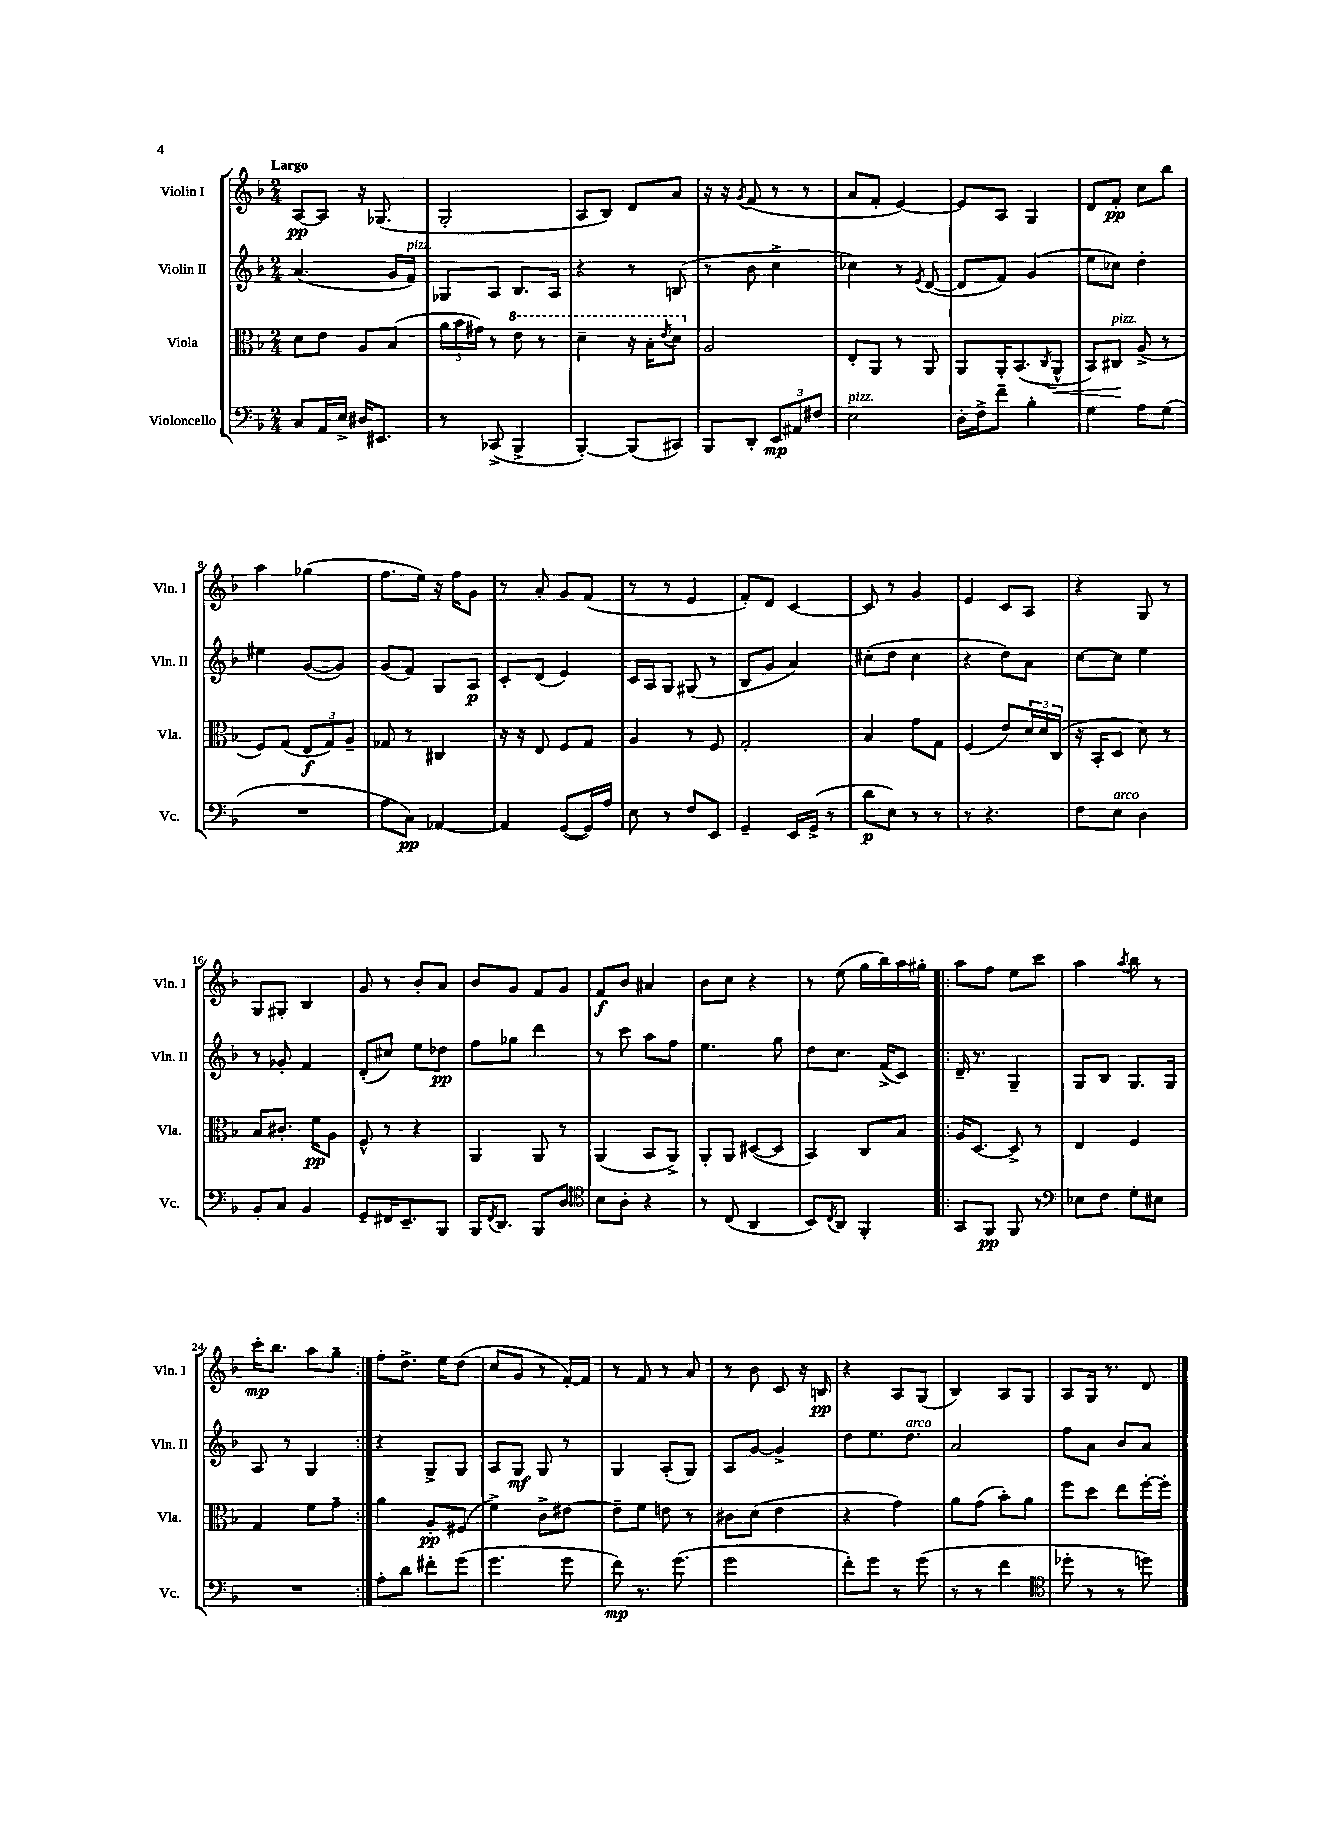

**kern	**dynam	**kern	**dynam	**kern	**dynam	**kern	**dynam
*part4	*part4	*part3	*part3	*part2	*part2	*part1	*part1
*staff4	*staff4	*staff3	*staff3	*staff2	*staff2	*staff1	*staff1
*I"Violoncello	*	*I"Viola	*	*I"Violin II	*	*I"Violin I	*
*I'Vc.	*	*I'Vla.	*	*I'Vln. II	*	*I'Vln. I	*
*clefF4	*	*clefC3	*	*clefG2	*	*clefG2	*
*k[b-]	*	*k[b-]	*	*k[b-]	*	*k[b-]	*
*M2/4	*	*M2/4	*	*M2/4	*	*M2/4	*
=1	=1	=1	=1	=1	=1	=1	=1
!	!	!	!	!	!	!LO:TX:a:B:t=Largo	!
8C/L	.	8d\L	.	(4.a/	.	[8A/L	pp
16AA/L	.	8e\J	.	.	.	8A/J]	.
16E^/JJ	.	.	.	.	.	.	.
16D#X/KL	.	8A/L	.	.	.	16r	.
8.EE#X/J	.	.	.	.	.	(8.G-X/	.
.	.	(8B-/J	.	16g/LL	.	.	.
!	!	!	!	!LO:TX:a:i:t=pizz.	!	!	!
.	.	.	.	16f/JJ)	.	.	.
=2	=2	=2	=2	=2	=2	=2	=2
8r	.	24a\LL	.	8G-X/L	.	2G'/	.
.	.	24b-\	.	.	.	.	.
.	.	24g#X\JJ)	.	.	.	.	.
(8CC-X^/	.	8r	.	8A/J	.	.	.
*	*	*8va	*	*	*	*	*
4BBB-^/	.	8ee\	.	8.B-/L	.	.	.
.	.	8r	.	.	.	.	.
.	.	.	.	16A/Jk	.	.	.
=3	=3	=3	=3	=3	=3	=3	=3
[4BBB-'/)	.	4dd~\	.	4r	.	8A/L	.
.	.	.	.	.	.	8B-/J)	.
(8BBB-/L]	.	16r	.	8r	.	8d/L	.
.	.	16b-'\KL	.	.	.	.	.
.	.	8qee/	.	.	.	.	.
8CC#X/J)	.	8dd\J	.	(8Bn/	.	8a/J	.
=4	=4	=4	=4	=4	=4	=4	=4
*	*	*X8va	*	*	*	*	*
8BBB-/L	.	2A/	.	8r	.	16r	.
.	.	.	.	.	.	16r	.
.	.	.	.	.	.	8qg/	.
8DD'/J	.	.	.	8b-\	.	(8f/	.
12EE/L	mp	.	.	4cc^\	.	8r	.
12AA#X/	.	.	.	.	.	.	.
.	.	.	.	.	.	8r	.
12F#X/J	.	.	.	.	.	.	.
=5	=5	=5	=5	=5	=5	=5	=5
!LO:TX:a:i:t=pizz.	!	!	!	!	!	!	!
2E\	.	8E'/L	.	4cc-X\)	.	8a/L	.
.	.	8AA/J	.	.	.	8f'/J	.
.	.	8r	.	8r	.	[4e/)	.
.	.	.	.	8qe/	.	.	.
.	.	8AA/	.	([8d/	.	.	.
=6	=6	=6	=6	=6	=6	=6	=6
16D'\LL	.	8AA/L	.	8d/L]	.	8e/L]	.
16F^\J	.	.	.	.	.	.	.
8f~\J	.	16AA'/K	.	8f/J)	.	8A/J	.
.	.	(8.BB-/	.	.	.	.	.
4B-'\	.	.	.	(4g/	.	4G/	.
.	.	8qC/	.	.	.	.	.
!	!	!	!LO:HP:b	!	!	!	!
.	.	8AA^^/J	<	.	.	.	.
=7	=7	=7	=7	=7	=7	=7	=7
4G\	.	8BB-/L)	.	8ee\L	.	8d/L	.
!	!	!LO:TX:a:i:t=pizz.	!	!	!	!	!
.	.	8C#X/J	.	8cc-X\J)	.	8f'/J	pp
8A\L	.	(8A^/	[	4dd'\	.	8cc\L	.
(8G\J	.	8r	.	.	.	8bb-\J	.
!!LO:LB:g=z
=8	=8	=8	=8	=8	=8	=8	=8
2r	.	8F/L)	.	4ee#X\	.	4aa\	.
.	.	(8G/J	.	.	.	.	.
.	.	12E/L	f	([8g/L	.	(4gg-X\	.
.	.	12G/)	.	.	.	.	.
.	.	.	.	8g/J])	.	.	.
.	.	12A~/J	.	.	.	.	.
=9	=9	=9	=9	=9	=9	=9	=9
8A\L	.	8G-X/	.	(8g/L	.	8.ff\L	.
8C\J)	pp	8r	.	8f/J)	.	.	.
.	.	.	.	.	.	16ee\Jk)	.
[4AA-X/	.	4C#X/	.	8G/L	.	16r	.
.	.	.	.	.	.	16ff\KL	.
.	.	.	.	8A/J	p	8g\J	.
=10	=10	=10	=10	=10	=10	=10	=10
4AA-/]	.	16r	.	8c'/L	.	8r	.
.	.	16r	.	.	.	.	.
.	.	8E/	.	(8d/J	.	8a'/	.
([8GG/L	.	8F/L	.	4e/)	.	8g/L	.
16GG/L])	.	8G/J	.	.	.	(8f/J	.
16A/JJ	.	.	.	.	.	.	.
=11	=11	=11	=11	=11	=11	=11	=11
8E\	.	4A/	.	16c/LL	.	8r	.
.	.	.	.	16A/J	.	.	.
8r	.	.	.	8G/J	.	8r	.
8F/L	.	8r	.	(8G#X/	.	4e/	.
8EE/J	.	8F/	.	8r	.	.	.
=12	=12	=12	=12	=12	=12	=12	=12
4GG~/	.	2G'/	.	8B-/L	.	8f'/L)	.
.	.	.	.	8g/J	.	8d/J	.
16EE/LL	.	.	.	4a/)	.	[4c/	.
(16GG^/JJ	.	.	.	.	.	.	.
8r	.	.	.	.	.	.	.
=13	=13	=13	=13	=13	=13	=13	=13
8d\L	p	4B-/	.	(8cc#X'\L	.	8c/]	.
8E\J)	.	.	.	8dd\J	.	8r	.
8r	.	8g\L	.	4cc#\	.	4g/	.
8r	.	8G\J	.	.	.	.	.
=14	=14	=14	=14	=14	=14	=14	=14
8r	.	(4F/	.	4r	.	4e/	.
4.r	.	.	.	.	.	.	.
.	.	8e/L)	.	8dd\L)	.	8c/L	.
.	.	24d/L	.	8a\J	.	8A/J	.
.	.	24d/	.	.	.	.	.
.	.	(24C/JJ	.	.	.	.	.
=15	=15	=15	=15	=15	=15	=15	=15
8F\L	.	16r	.	[8cc\L	.	4r	.
.	.	16BB-'/KL	.	.	.	.	.
!LO:TX:a:i:t=arco	!	!	!	!	!	!	!
8E\J	.	8D/J	.	8cc\J]	.	.	.
4D\	.	8d\)	.	4ee\	.	8G/	.
.	.	8r	.	.	.	8r	.
!!LO:LB:g=z
=16	=16	=16	=16	=16	=16	=16	=16
8BB-'/L	.	8B-/L	.	8r	.	8G/L	.
8C/J	.	8.c#X'/J	.	8g-X'/	.	8G#X'/J	.
4BB-/	.	.	.	4f/	.	4B-/	.
.	.	16f\KL	pp	.	.	.	.
.	.	8A\J	.	.	.	.	.
=17	=17	=17	=17	=17	=17	=17	=17
8GG~/L	.	8F^^/	.	(8d'/L	.	8g/	.
16FF#X/K	.	8r	.	8cc#X/J)	.	8r	.
8.EE~/	.	.	.	.	.	.	.
.	.	4r	.	8ee\L	.	8b-'/L	.
8BBB-/J	.	.	.	8dd-X\J	pp	8a/J	.
=18	=18	=18	=18	=18	=18	=18	=18
16BBB-/KL	.	4AA/	.	8ff\L	.	8b-/L	.
8qFF/	.	.	.	.	.	.	.
8.DD/J	.	.	.	.	.	.	.
.	.	.	.	8gg-X\J	.	8g/J	.
8BBB-/L	.	8AA/	.	4ddd\	.	8f/L	.
8D/J	.	8r	.	.	.	8g/J	.
=19	=19	=19	=19	=19	=19	=19	=19
*clefC4	*	*	*	*	*	*	*
8B-\L	.	(4AA/	.	8r	.	8f/L	f
8A'\J	.	.	.	8ccc\	.	8b-/J	.
4r	.	8BB-/L	.	8aa\L	.	4a#X/	.
.	.	8AA^/J)	.	8ff\J	.	.	.
=20	=20	=20	=20	=20	=20	=20	=20
8r	.	8AA'/L	.	4.ee\	.	8b-\L	.
(8C/	.	8AA/J	.	.	.	8cc\J	.
4AA/	.	([8D#X/L	.	.	.	4r	.
.	.	8D#/J]	.	8gg\	.	.	.
=21	=21	=21	=21	=21	=21	=21	=21
8BB-/L)	.	4BB-/)	.	8dd\L	.	8r	.
8qC/	.	.	.	.	.	.	.
8AA/J	.	.	.	8.cc\J	.	(8ee\	.
4FF'/	.	8C/L	.	.	.	16gg\LL	.
.	.	.	.	(16f^/KL	.	16bb-\)	.
.	.	8B-/J	.	8c/J)	.	16aa\	.
.	.	.	.	.	.	16gg#X'\JJ	.
=22!|:	=22!|:	=22!|:	=22!|:	=22!|:	=22!|:	=22!|:	=22!|:
8GG/L	.	16A/KL	.	16d~/	.	8aa\L	.
.	.	[8.D/J	.	8.r	.	.	.
8FF/J	pp	.	.	.	.	8ff\J	.
8FF/	.	8D^/]	.	4G~/	.	8ee\L	.
8r	.	8r	.	.	.	8ccc\J	.
=23	=23	=23	=23	=23	=23	=23	=23
*clefF4	*	*	*	*	*	*	*
8E-X\L	.	4E/	.	8G/L	.	4aa\	.
8F\J	.	.	.	8B-/J	.	.	.
.	.	.	.	.	.	8qaa/	.
8G'\L	.	4F/	.	8.G/L	.	8bb-\	.
8E#X\J	.	.	.	.	.	8r	.
.	.	.	.	16G/Jk	.	.	.
!!LO:LB:g=z
=24	=24	=24	=24	=24	=24	=24	=24
2r	.	4G/	.	8A/	.	16ccc'\KL	mp
.	.	.	.	.	.	8.bb-\J	.
.	.	.	.	8r	.	.	.
.	.	8f\L	.	4G/	.	8aa\L	.
.	.	8g~\J	.	.	.	8gg~\J	.
=25:|!	=25:|!	=25:|!	=25:|!	=25:|!	=25:|!	=25:|!	=25:|!
8A'\L	.	4a\	.	4r	.	8ff'\L	.
8d\J	.	.	.	.	.	8.dd^\J	.
8f#X'\L	.	8A'/L	pp	8G^/L	.	.	.
.	.	.	.	.	.	16ee\KL	.
(8g\J	.	(8F#X/J	.	8G/J	.	(8dd\J	.
=26	=26	=26	=26	=26	=26	=26	=26
4.g\	.	4f^\)	.	8A/L	.	8cc/L	.
.	.	.	.	8G/J	mf	8g/J	.
.	.	8c^\L	.	8G/	.	8r	.
8g\	.	[8e#X\J	.	8r	.	[16f'/LL)	.
.	.	.	.	.	.	16f/JJ]	.
=27	=27	=27	=27	=27	=27	=27	=27
8f\)	mp	8e#~\L]	.	4G/	.	8r	.
8.r	.	8f\J	.	.	.	8f/	.
.	.	8en\	.	(8A'/L	.	8r	.
(8.g\	.	.	.	.	.	.	.
.	.	8r	.	8G/J)	.	8a/	.
=28	=28	=28	=28	=28	=28	=28	=28
2g\	.	8c#X\L	.	8A/L	.	8r	.
.	.	(8d\J	.	[8g/J	.	8b-\	.
.	.	4e\	.	4g^/]	.	8c/	.
.	.	.	.	.	.	16r	.
.	.	.	.	.	.	16Bn/	pp
=29	=29	=29	=29	=29	=29	=29	=29
8f'\L)	.	4r	.	8dd\L	.	4r	.
8g\J	.	.	.	8.ee\	.	.	.
8r	.	4g\)	.	.	.	8A/L	.
!	!	!	!	!LO:TX:a:i:t=arco	!	!	!
.	.	.	.	8.dd\J	.	.	.
(8g\	.	.	.	.	.	(8G/J	.
=30	=30	=30	=30	=30	=30	=30	=30
8r	.	8a\L	.	2a/	.	4B-/)	.
8r	.	(8g\J	.	.	.	.	.
4f\	.	8b-'\L)	.	.	.	8A/L	.
.	.	8a\J	.	.	.	8G/J	.
=31	=31	=31	=31	=31	=31	=31	=31
*clefC4	*	*	*	*	*	*	*
8dd-X'\	.	8ff\L	.	8ff\L	.	8A/L	.
8r	.	8dd\J	.	8a\J	.	16G/Jk	.
.	.	.	.	.	.	8.r	.
8r	.	8ee\L	.	8b-/L	.	.	.
8ddn\)	.	[16ff'\L	.	8a/J	.	8d/	.
.	.	16ff'\JJ]	.	.	.	.	.
==	==	==	==	==	==	==	==
*-	*-	*-	*-	*-	*-	*-	*-
